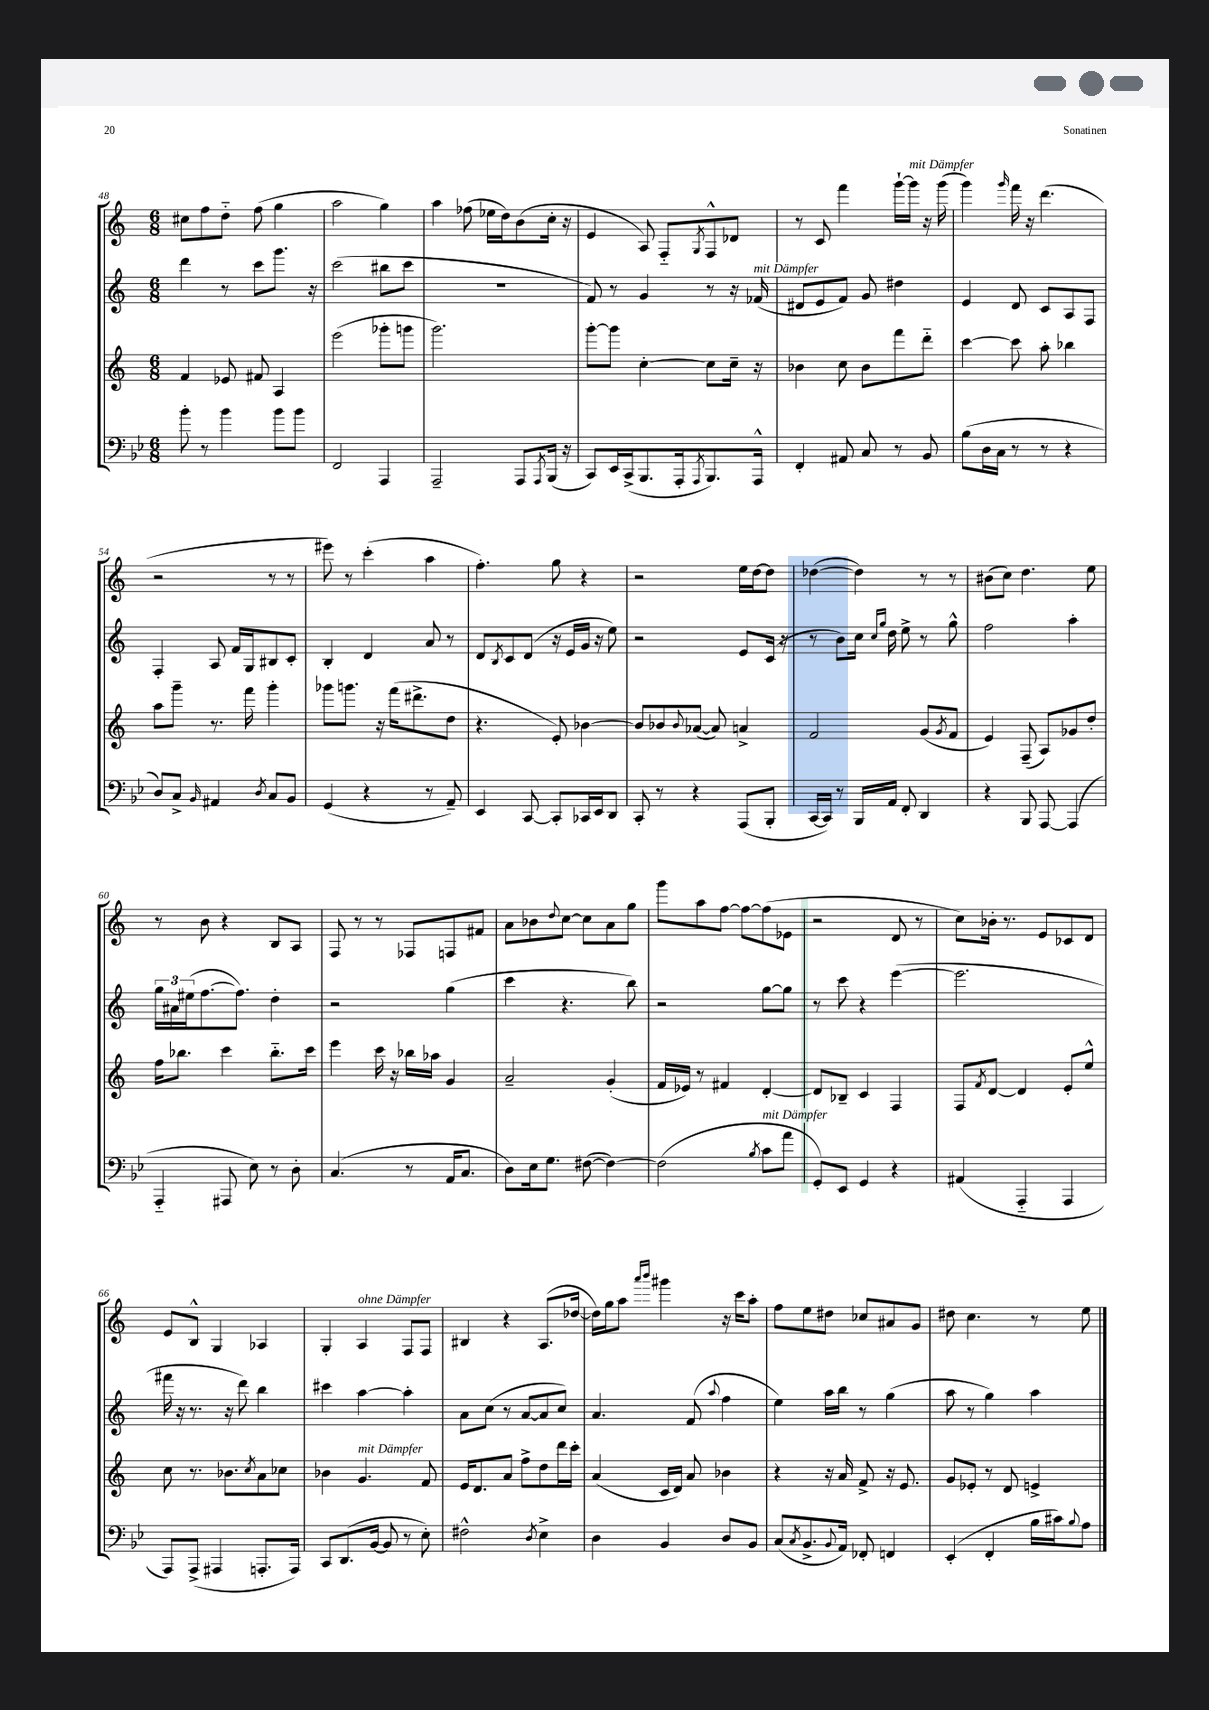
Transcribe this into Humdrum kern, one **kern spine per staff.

**kern	**kern	**kern	**kern
*staff4	*staff3	*staff2	*staff1
*clefF4	*clefG2	*clefG2	*clefG2
*k[b-e-]	*k[]	*k[]	*k[]
*M6/8	*M6/8	*M6/8	*M6/8
8b-'	4f	4ddd	8cc#
8r	.	.	8ff
4b-	8e-	8r	8dd'~
.	8f#	8ccc	(8ff
8b-	4A	8.ggg	4gg
8b-	.	.	.
.	.	16r	.
=	=	=	=
2FF	(2eee	(2ccc	2aa
4AAA	8ggg-'	8bb#	4gg)
.	8ggg	8ccc	.
=	=	=	=
2AAA~	2.ggg)	2.r	4aa
.	.	.	(8ff-
.	.	.	16ee-
.	.	.	16dd)
8AAA	.	.	(8b
8qAAA	.	.	.
(16BBB-	.	.	16cc'
16r	.	.	16r
=	=	=	=
8CC)	[8ggg'	8f)	4e
16EE-	8ggg]	8r	.
(16CC^	.	.	.
8.BBB-	[4cc'	4g	8A)
.	.	.	8F'~
16AAA'	.	.	.
8qAAA	.	.	8qG
8.BBB-)	8cc]	8r	8F^^
.	16cc~	16r	8d-
16AAA^^	16r	(16f-	.
=	=	=	=
4FF'	4b-	8d#	8r
.	.	8e	8c
8AA#	8cc	8f)	4fff
8C	8b-	8g	.
8r	8fff	4dd#	[16ggg`
.	.	.	16ggg]
8BB-	8ddd'~	.	16r
.	.	.	(16ggg
=	=	=	=
(8B-	[4ccc	4e	4ggg)
16D	.	.	.
16C	.	.	.
.	.	.	16qqggg
8r	8ccc]	8d	16fff
.	.	.	16r
8r	8aa'	8c	(4.ddd
4r	4bb-	8A	.
.	.	8F	.
=	=	=	=
8D)	8aa	4F'	2r
8C^	8ggg~	.	.
16qqBB-	.	.	.
4AA#	8.r	8A	.
.	.	16f	.
.	16fff	16G	.
8qD	.	.	.
8C	4ggg'	8B#	8r
8BB-	.	8c'	8r
=	=	=	=
(4GG	8ggg-	4B'	8eee#)
.	8.ggg	.	8r
4r	.	4d	(4ccc'
.	16r	.	.
.	(16fff	.	.
.	8.ddd#^	.	.
8r	.	8a	4aa
8AA~)	8dd	8r	.
=	=	=	=
4EE-	4.r	8d	4.ff')
.	.	8qB	.
.	.	8c	.
[8CC	.	(8d	.
8CC']	8e')	16r	8gg
.	.	16e	.
16CC-	[4b-	16g	4r
16EE-	.	16r	.
8DD	.	8ee)	.
=	=	=	=
8CC'	8b-]	2r	2r
8r	8b-	.	.
.	8qqb-	.	.
4r	([8a-	.	.
.	8a-])	.	.
(8AAA	4a^	8e	16ee
.	.	.	[16dd
8BBB-'	.	(16c	8dd]
.	.	16r	.
=	=	=	=
[16CC	2f	8r	([4dd-
16CC])	.	.	.
8r	.	8b)	.
16BBB-	.	16cc	4dd-])
.	.	16qqcc	.
.	.	16qqgg	.
16AA	.	16dd	.
8FF'	.	8ee^	.
4DD	(8g	8r	8r
.	8qg	.	.
.	8f	8gg^^	8r
=	=	=	=
4r	4e)	2ff	(8b#
.	.	.	8cc)
8BBB-	(8F~	.	4.dd
[8AAA	8A)	.	.
(4AAA]	8g-	4aa'	.
.	8dd'	.	8ee
=	=	=	=
4AAA'~	16ff	24gg	8r
.	.	24a#	.
.	8.bb-	.	.
.	.	(24ee#	.
.	.	[8.ff	8b
8AAA#	4ccc	.	4r
.	.	8.ff])	.
8E-)	.	.	.
8r	8.bb-'~	4dd'	8B
8D'	.	.	8A
.	16ccc	.	.
=	=	=	=
(4.C	4eee	2r	8F
.	.	.	8r
.	16ccc	.	8r
.	16r	.	.
8r	16bb-	.	8F-
.	16aa-	.	.
16AA	4g	(4gg	8F
8.C	.	.	.
.	.	.	8f#
=	=	=	=
8D)	2a~	4ccc	8a
16E-	.	.	8b-
8.G	.	.	.
.	.	.	8qqdd
.	.	4.r	[8cc
([8F#	.	.	8cc]
4F#_)	(4g'	.	8a
.	.	8bb)	8gg
=	=	=	=
(2F#]	16f	2r	8ggg
.	16e-)	.	.
.	8r	.	8aa
.	4f#	.	[8ff
.	.	.	8ff_
8qB-	.	.	.
8c	[4d'	[8gg	(8ff]
8a	.	8gg]	8e-
=	=	=	=
8GG')	8d]	8r	2r
8EE-	8B-~	8ccc	.
4GG	4c	4r	.
4r	4F	([4eee	8d
.	.	.	8r
=	=	=	=
(4AA#	8F	2.eee]	8cc)
.	8qf	.	.
.	[8d	.	16b-'
.	.	.	8.r
4AAA'~	4d]	.	.
.	.	.	8e
4AAA	8e'	.	8c-
.	8ee^^	.	8d
=	=	=	=
8AAA)	8cc	16fff#	8e
.	.	16r	.
(8AAA^	8.r	8.r	8B^^
4AAA#	.	.	4G
.	8.b-	16r	.
.	.	8ddd)	.
.	8qcc	.	.
8.AAA'	8a	4bb	4A-
.	8cc-	.	.
16AAA)	.	.	.
=	=	=	=
8CC	4b-	4ccc#	4G'
(8.DD	.	.	.
.	4.g	[4aa	4A
[16BB-	.	.	.
8BB-]	.	.	.
8r	.	4aa']	8F
8E-')	8f	.	8F
=	=	=	=
2F#^^	16e	8a	4B#
.	8.d	.	.
.	.	(8cc	.
.	8a	8r	4r
.	8ff^	[8a	.
8qD	.	.	.
4E-^	8dd	8a]	(8.A
.	16ddd	8cc)	.
.	16ccc'	.	[16dd-
=	=	=	=
4D	(4a	4.a	16dd-])
.	.	.	16gg
.	.	.	8aa
.	.	.	16qqaaa
.	.	.	16qqbbb
4BB-	16c	.	4ggg#
.	16d)	.	.
.	8a	(8f	.
.	.	8qqaa	.
8D	4b-	4ff	16r
.	.	.	16ccc
8BB-	.	.	8aa'
=	=	=	=
(8C	4r	4ee)	8ff
8qC	.	.	.
8.BB-^	.	.	8ee
.	16r	16aa	8dd#
8qqBB-	.	.	.
16AA)	16a	16bb	.
8FF-'	8f^	8r	8cc-
4FF	16r	(4gg	8a#
.	8.e	.	.
.	.	.	8g
=	=	=	=
(4EE-'	8g	8aa	8dd#
.	8e-'	8r	4.cc
4FF'	8r	4gg)	.
.	8d	.	.
16B-	4e^	4aa	8r
16c#)	.	.	.
8qqB-	.	.	.
8A	.	.	8ee
==	==	==	==
*-	*-	*-	*-
